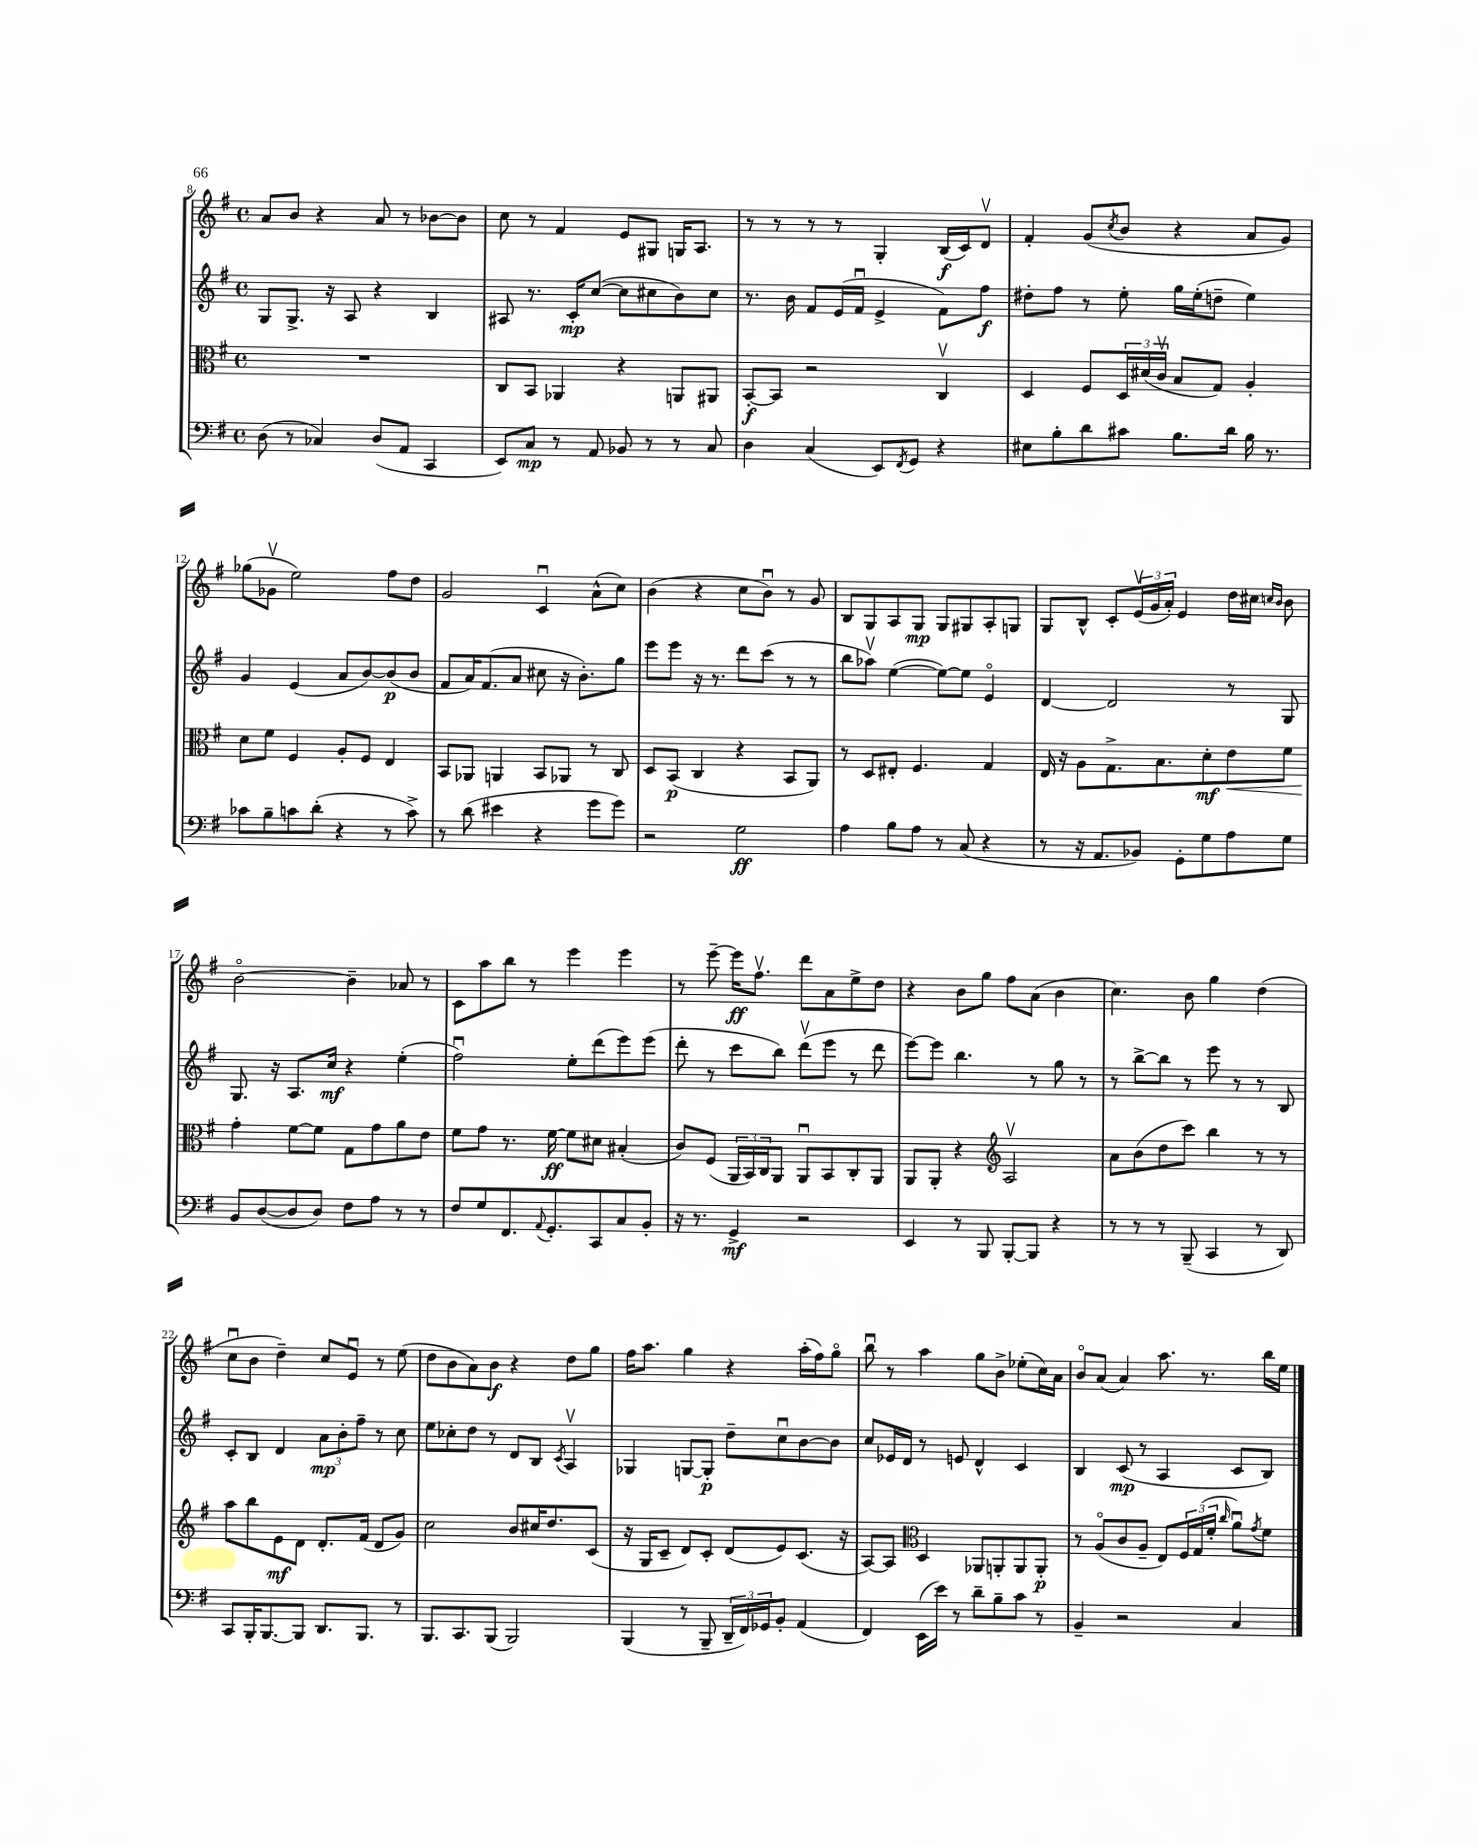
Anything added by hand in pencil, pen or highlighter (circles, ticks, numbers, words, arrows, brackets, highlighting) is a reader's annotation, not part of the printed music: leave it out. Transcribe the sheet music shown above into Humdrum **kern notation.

**kern	**dynam	**kern	**dynam	**kern	**dynam	**kern	**dynam
*part4	*part4	*part3	*part3	*part2	*part2	*part1	*part1
*staff4	*staff4	*staff3	*staff3	*staff2	*staff2	*staff1	*staff1
*clefF4	*	*clefC3	*	*clefG2	*	*clefG2	*
*k[f#]	*	*k[f#]	*	*k[f#]	*	*k[f#]	*
*M4/4	*	*M4/4	*	*M4/4	*	*M4/4	*
*met(c)	*	*met(c)	*	*met(c)	*	*met(c)	*
=8	=8	=8	=8	=8	=8	=8	=8
(8D\	.	1r	.	8G/L	.	8a/L	.
8r	.	.	.	8.G^/J	.	8b/J	.
4C-X/)	.	.	.	.	.	4r	.
.	.	.	.	16r	.	.	.
.	.	.	.	8A/	.	.	.
(8D/L	.	.	.	4r	.	8a/	.
8AA/J	.	.	.	.	.	8r	.
4CC/	.	.	.	4B/	.	[8b-X\L	.
.	.	.	.	.	.	8b-\J]	.
=9	=9	=9	=9	=9	=9	=9	=9
8EE/L)	.	8C/L	.	8A#X/	.	8cc\	.
8C/J	mp	8BB/J	.	8.r	.	8r	.
8r	.	4AA-X/	.	.	.	4f#/	.
.	.	.	.	16c'/KL	mp	.	.
8AA/	.	.	.	([8cc/J	.	.	.
8BB-X/	.	4r	.	8cc\L]	.	8e/L	.
8r	.	.	.	8cc#X\	.	8G#X/J	.
8r	.	8AAn/L	.	8b\)	.	16Gn/KL	.
.	.	.	.	.	.	8.A/J	.
8C/	.	8AA#X/J	.	8cc#\J	.	.	.
=10	=10	=10	=10	=10	=10	=10	=10
4D\	.	[8BB'/L	f	8.r	.	8r	.
.	.	8BB/J]	.	.	.	8r	.
.	.	.	.	16b\	.	.	.
(4C/	.	2r	.	8f#/L	.	8r	.
.	.	.	.	(16e/L	.	8r	.
.	.	.	.	16f#u/JJ	.	.	.
8EE/L)	.	.	.	4e^/	.	4G'/	.
8qFF#/	.	.	.	.	.	.	.
8GG/J	.	.	.	.	.	.	.
4r	.	4Cv/	.	8f#\L)	.	(16B/LL	f
.	.	.	.	.	.	16c/J)	.
.	.	.	.	8ff#\J	f	8dv/J	.
=11	=11	=11	=11	=11	=11	=11	=11
8E#X\L	.	4D/	.	8dd#X'\L	.	4f#'/	.
8B'\	.	.	.	8ff#\J	.	.	.
8d\	.	8F#/L	.	8r	.	(8g/L	.
.	.	.	.	.	.	8qcc/	.
8c#X\J	.	24D/L	.	8ee'\	.	8b/J	.
.	.	(24d#X/	.	.	.	.	.
.	.	24cv/JJ	.	.	.	.	.
8.B\L	.	8B/L	.	16gg\LL	.	4r	.
.	.	.	.	(16ee'\J	.	.	.
.	.	8G/J)	.	8ddn~\J	.	.	.
16d\Jk	.	.	.	.	.	.	.
16B\	.	4A'/	.	4ee\)	.	8a/L	.
8.r	.	.	.	.	.	.	.
.	.	.	.	.	.	8g/J)	.
!!LO:LB:g=z
=12	=12	=12	=12	=12	=12	=12	=12
8c-X\L	.	8d\L	.	4g/	.	(8gg-X\L	.
8B~\	.	8f#\J	.	.	.	8g-Xv\J	.
8cn\	.	4F#/	.	(4e/	.	2ee\)	.
(8d'\J	.	.	.	.	.	.	.
4r	.	8A'/L	.	8a/L	.	.	.
.	.	8F#/J	.	[8b/)	.	.	.
8r	.	4E/	.	(8b/]	p	8ff#\L	.
8c^\)	.	.	.	8b/J	.	8dd\J	.
=13	=13	=13	=13	=13	=13	=13	=13
8r	.	8BB/L	.	8f#/L	.	2g/	.
(8d\	.	8AA-X/J	.	16a/K)	.	.	.
.	.	.	.	(8.f#/	.	.	.
4e#X\	.	4AAn/	.	.	.	.	.
.	.	.	.	8a/J	.	.	.
4r	.	8BB/L	.	8cc#X\	.	4cu/	.
.	.	8AA-X/J	.	16r	.	.	.
.	.	.	.	8.b'\L)	.	.	.
8g\L	.	8r	.	.	.	(8a^^\L	.
8g\J)	.	8C/	.	8gg\J	.	8cc\J)	.
=14	=14	=14	=14	=14	=14	=14	=14
2r	.	8D/L	.	8eee\L	.	(4b\	.
.	.	(8BB/J	p	8eee\J	.	.	.
.	.	4C/	.	16r	.	4r	.
.	.	.	.	8.r	.	.	.
2G\	ff	4r	.	8ddd\L	.	8cc\L	.
.	.	.	.	(8ccc\J	.	8bu\J)	.
.	.	8BB/L	.	8r	.	8r	.
.	.	8AA/J)	.	8r	.	8g/	.
=15	=15	=15	=15	=15	=15	=15	=15
4A\	.	8r	.	8bb\L	.	8B/L	.
.	.	8D/L	.	8aa-Xv\J)	.	8G/	.
8B\L	.	8E#X'/J	.	([4ee\	.	8A/	.
8A\J	.	4.F#/	.	.	.	8G/J	mp
8r	.	.	.	8ee\L_)	.	8G/L	.
(8C/	.	.	.	8ee\J]	.	8G#X/	.
4r	.	4G/	.	4e/	.	8A'/	.
.	.	.	.	.	.	8Gn/J	.
=16	=16	=16	=16	=16	=16	=16	=16
8r	.	16E/	.	[4d/	.	8G/L	.
.	.	16r	.	.	.	.	.
16r	.	8A\L	.	.	.	8B^^/J	.
8.AA/L	.	.	.	.	.	.	.
.	.	8.G^\	.	2d/]	.	8c'/L	.
8BB-X/J)	.	.	.	.	.	(24ev/L	.
.	.	.	.	.	.	24g/	.
.	.	8.B\	.	.	.	.	.
.	.	.	.	.	.	24a'/JJ)	.
8GG'\L	.	.	.	.	.	4e/	.
8G\	.	8d'\	mf	.	.	.	.
!	!	!	!LO:HP:b	!	!	!	!
8A\	.	8e\	<	8r	.	16dd\LL	.
.	.	.	.	.	.	16cc#X\JJ	.
.	.	.	.	.	.	16qqccn/LL	.
.	.	.	.	.	.	16qqb/JJ	.
8G\J	.	8f#\J	.	8G/	.	8b\	.
!!LO:LB:g=z
=17	=17	=17	=17	=17	=17	=17	=17
8BB/L	.	4g'\	.	8.G/	.	[2b\	.
([8D/	.	.	.	.	.	.	.
.	.	.	.	16r	.	.	.
8D/]	.	[8f#\L	[	8.A/L	.	.	.
8D/J)	.	8f#\J]	.	.	.	.	.
.	.	.	.	16cc/Jk	mf	.	.
8F#\L	.	8G\L	.	4r	.	4b~\]	.
8A\J	.	8g\	.	.	.	.	.
8r	.	8a\	.	(4ee'\	.	8a-X/	.
8r	.	8e\J	.	.	.	8r	.
=18	=18	=18	=18	=18	=18	=18	=18
8F#/L	.	8f#\L	.	2ff#u\)	.	8c\L	.
8G/	.	8g\J	.	.	.	8aa\	.
8.FF#/	.	8.r	.	.	.	8bb\J	.
.	.	.	.	.	.	8r	.
8qqAA/	.	.	.	.	.	.	.
8.GG'/	.	[16f#\	ff	.	.	.	.
.	.	8f#\L]	.	8ee'\L	.	4eee\	.
8CC/	.	8d#X\J	.	(8ddd\	.	.	.
8C/	.	(4B#X'/	.	8eee\)	.	4eee\	.
8BB'/J	.	.	.	(8eee\J	.	.	.
=19	=19	=19	=19	=19	=19	=19	=19
16r	.	8c/L)	.	8ddd'\	.	8r	.
8.r	.	.	.	.	.	.	.
.	.	(8F#/J	.	8r	.	[8eee~\	.
4GG^/	mf	24AA/LL	.	8ccc\L	.	16eee\KL]	ff
.	.	24BB/)	.	.	.	.	.
.	.	.	.	.	.	8.ff#v\J	.
.	.	24C/J	.	.	.	.	.
.	.	8AA/J	.	8bb\J)	.	.	.
2r	.	8AAu/L	.	(8dddv\L	.	8ddd\L	.
.	.	8BB/	.	8eee\J	.	8a\	.
.	.	8C'/	.	8r	.	8ee^\	.
.	.	8AA/J	.	8ddd\	.	8dd\J	.
=20	=20	=20	=20	=20	=20	=20	=20
4EE/	.	8AA/L	.	[8eee\L)	.	4r	.
.	.	8AA'/J	.	8eee\J]	.	.	.
8r	.	4r	.	4.bb\	.	8b\L	.
8BBB/	.	.	.	.	.	8gg\J	.
*	*	*clefG2	*	*	*	*	*
[8BBB'/L	.	2Av/	.	.	.	8ff#\L	.
8BBB/J]	.	.	.	8r	.	(8a\J	.
4r	.	.	.	8gg\	.	4b\	.
.	.	.	.	8r	.	.	.
=21	=21	=21	=21	=21	=21	=21	=21
8r	.	8a\L	.	8r	.	4.cc\)	.
8r	.	(8b\	.	[8bb^\L	.	.	.
8r	.	8dd\	.	8bb\J]	.	.	.
(8BBB~/	.	8ccc\J)	.	8r	.	8b\	.
4CC/	.	4bb\	.	8eee\	.	4gg\	.
.	.	.	.	8r	.	.	.
8r	.	8r	.	8r	.	(4dd\	.
8DD/)	.	8r	.	8B/	.	.	.
!!LO:LB:g=z
=22	=22	=22	=22	=22	=22	=22	=22
8CC/L	.	8aa\L	.	8c'/L	.	8ccu\L	.
16BBB'/K	.	8bb\	.	8B/J	.	8b\J	.
[8.BBB/	.	.	.	.	.	.	.
.	.	8e\	mf	4d/	.	4dd~\)	.
8BBB/J]	.	8d\J	.	.	.	.	.
8.DD/L	.	8.d'/L	.	12a\L	mp	8cc/L	.
.	.	.	.	12b'\	.	.	.
.	.	.	.	.	.	8eu/J	.
.	.	.	.	12ff#~\J	.	.	.
8.BBB/J	.	(16f#/Jk	.	.	.	.	.
.	.	8d/L	.	8r	.	8r	.
8r	.	8g/J)	.	8cc\	.	(8ee\	.
=23	=23	=23	=23	=23	=23	=23	=23
8.BBB/L	.	2cc\	.	8ee\L	.	8dd\L	.
.	.	.	.	8cc-X'\	.	8b\	.
8.CC/	.	.	.	.	.	.	.
.	.	.	.	8dd\J	.	8a\)	.
(8BBB/J	.	.	.	8r	.	8b\J	f
2BBB/)	.	8b/L	.	8d/L	.	4r	.
.	.	16cc#X/K	.	8B/J	.	.	.
.	.	8.dd/	.	.	.	.	.
.	.	.	.	8qc/	.	.	.
.	.	.	.	4Av/	.	8dd\L	.
.	.	(8c/J	.	.	.	8gg\J	.
=24	=24	=24	=24	=24	=24	=24	=24
(4BBB/	.	16r	.	4G-X/	.	16ff#\KL	.
.	.	16G/KL	.	.	.	8.aa\J	.
.	.	8c~/J	.	.	.	.	.
8r	.	8d/L)	.	[8Gn/L	.	4gg\	.
8BBB~/	.	8c'/J	.	8G'/J]	p	.	.
24DD~/LL	.	(8d/L	.	8dd~\L	.	4r	.
24FF#/)	.	.	.	.	.	.	.
24GG-X/J	.	.	.	.	.	.	.
8BB'/J	.	8e/)	.	8ccu\	.	.	.
(4AA/	.	(8.c/J	.	[8b\	.	(16aa'\LL	.
.	.	.	.	.	.	16ff#\J)	.
.	.	.	.	8b\J]	.	8gg\J	.
.	.	16r	.	.	.	.	.
=25	=25	=25	=25	=25	=25	=25	=25
4FF#/)	.	[8A/L)	.	8cc/L	.	8bbu\	.
.	.	8A/J]	.	16e-X/L	.	8r	.
.	.	.	.	16d/JJ	.	.	.
*	*	*clefC3	*	*	*	*	*
(16EE\LL	.	4D/	.	8r	.	4aa\	.
16e\JJ)	.	.	.	.	.	.	.
8r	.	.	.	8en/	.	.	.
8d~\L	.	8AA-X/L	.	4d^^/	.	8gg\L	.
8B~\	.	8AAn'/	.	.	.	8b^\J	.
8c\J	.	8AA/	.	4c/	.	(8ee-X'\L	.
8r	.	8AA'/J	p	.	.	16cc\L)	.
.	.	.	.	.	.	16a\JJ	.
=26	=26	=26	=26	=26	=26	=26	=26
4BB~/	.	8r	.	4B/	.	8b/L	.
.	.	(8A/L	.	.	.	(8a/J	.
2r	.	8c/	.	(8c/	mp	4a/)	.
.	.	8A~/J	.	8r	.	.	.
.	.	8E/L)	.	4A/	.	8.aa\	.
.	.	24F#/L	.	.	.	.	.
.	.	(24G/	.	.	.	.	.
.	.	.	.	.	.	8.r	.
.	.	24f#'/JJ	.	.	.	.	.
.	.	16qqcc/	.	.	.	.	.
4C/	.	8au\L)	.	8c/L	.	.	.
.	.	8qg/	.	.	.	.	.
.	.	8f#\J	.	8B/J)	.	16bb\LL	.
.	.	.	.	.	.	16ee\JJ	.
==	==	==	==	==	==	==	==
*-	*-	*-	*-	*-	*-	*-	*-
